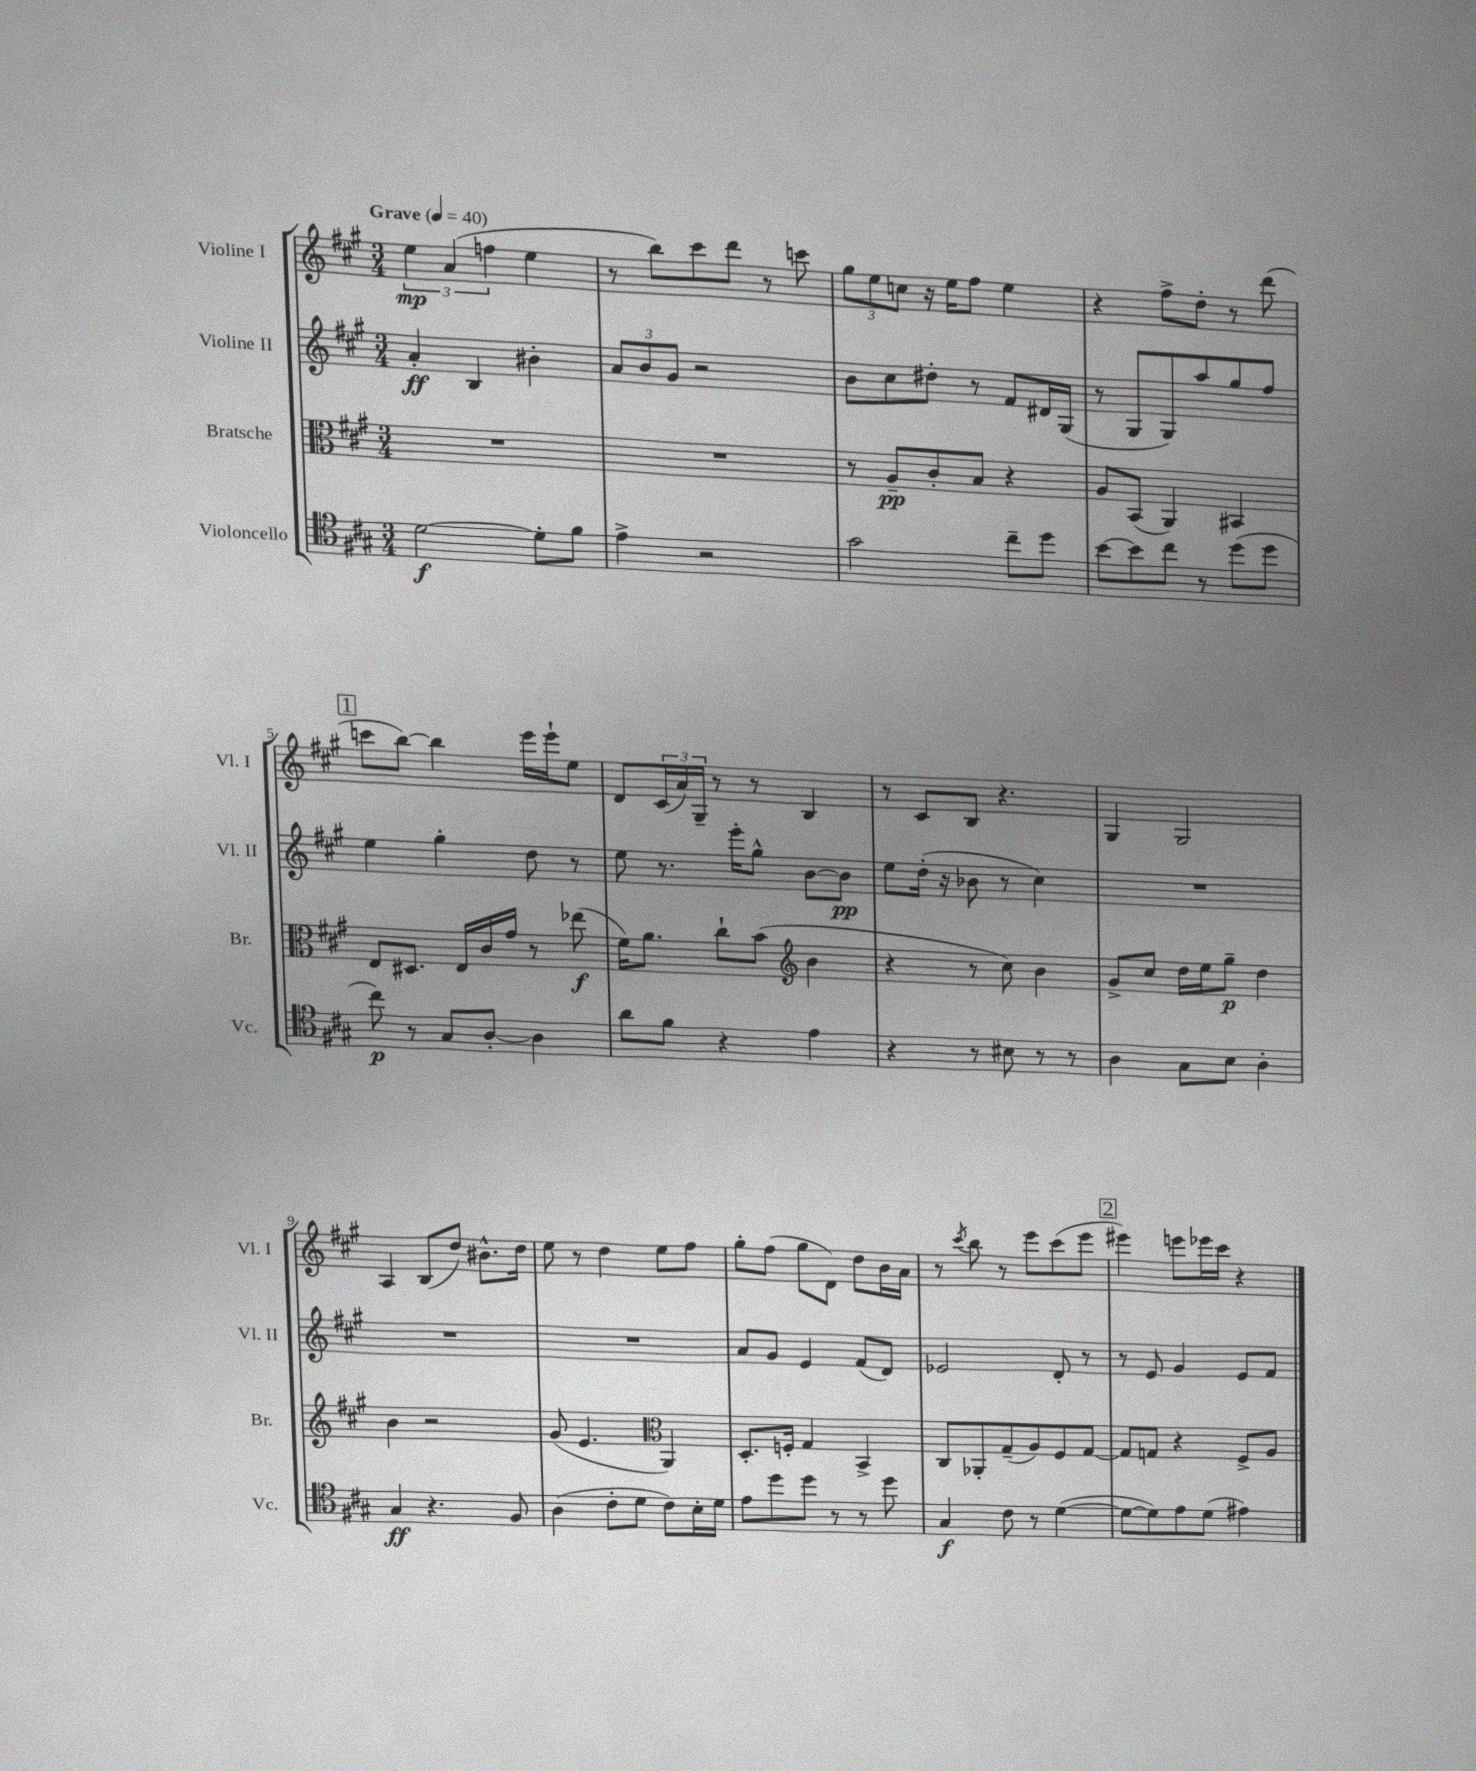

**kern	**kern	**kern	**kern
*staff4	*staff3	*staff2	*staff1
*clefC4	*clefC3	*clefG2	*clefG2
*k[f#c#g#]	*k[f#c#g#]	*k[f#c#g#]	*k[f#c#g#]
*M3/4	*M3/4	*M3/4	*M3/4
*MM40	*MM40	*MM40	*MM40
[2d	2.r	4a'	6ee
.	.	.	(6a
.	.	4B	.
.	.	.	6ff
8d']	.	4b#'	4ee
8f#	.	.	.
=	=	=	=
4e^	2.r	12a	8r
.	.	12b	.
.	.	.	8bb)
.	.	12g#	.
2r	.	2r	8ccc#
.	.	.	8ddd
.	.	.	8r
.	.	.	8ccc
=	=	=	=
2g#	8r	8b	12gg#
.	.	.	12ee
.	8A~	8cc#	.
.	.	.	12cc
.	8c#'	8dd#'	16r
.	.	.	16ee
.	8B	8r	8ff#
8cc#~	4r	8f#	4ee
8dd	.	16d#	.
.	.	(16G#	.
=	=	=	=
[8b	8A	8r	4r
8b]	(8BB	8G#	.
8cc#	4AA)	8G#)	8ff#^
8r	.	8aa	8dd'
(8dd	4BB#	8gg#	8r
8dd	.	8ff#	(8ddd
=	=	=	=
8cc#)	8E	4ee	8ccc
8r	8.D#	.	[8bb)
8G#	.	4gg#'	4bb]
.	16E	.	.
[8A'	16c#	.	.
.	16g#	.	.
4A]	8r	8dd	16eee
.	.	.	16eee`
.	(8ee-	8r	8ee
=	=	=	=
8a	16f#)	8ee	8d
.	8.a	.	.
8f#	.	8.r	(24c#
.	.	.	24a)
.	.	.	24G#~
4r	8cc#`	.	8r
.	.	16eee'	.
.	(8b	8gg#^^	8r
*	*clefG2	*	*
4e	4b	[8b	4B
.	.	8b]	.
=	=	=	=
4r	4r	8ee	8r
.	.	(16dd'	8c#
.	.	16r	.
8r	8r	8b-	8B
8B#	8cc#)	8r	4.r
8r	4b	4cc#)	.
8r	.	.	.
=	=	=	=
4A	8g#^	2.r	4G#
.	8cc#	.	.
8G#	16dd	.	2G#
.	16ee	.	.
8B	8gg#~	.	.
4A'	4dd	.	.
=	=	=	=
4G#	4b	2.r	4A
4.r	2r	.	(8B
.	.	.	8dd)
.	.	.	8.b#^^
8F#	.	.	.
.	.	.	16dd
=	=	=	=
(4A	(8g#	2.r	8ee
.	4.e	.	8r
8c#'	.	.	4dd
8d	.	.	.
*	*clefC3	*	*
8c#)	4AA)	.	8ee
16B'	.	.	8ff#
16d	.	.	.
=	=	=	=
8e	8.D'	8a	8gg#'
8dd	.	8g#	(8ff#
.	16F'	.	.
8dd	4G#	4e	8gg#
8r	.	.	8d)
8r	4BB^	(8f#	8dd
8dd	.	8d)	16b
.	.	.	16a
=	=	=	=
4G#	8C#	2e-	8r
.	.	.	8qccc#
.	8AA-'	.	8bb
8c#	(8G#~	.	8r
8r	8A)	.	8eee
([4d	8F#	8d'	(8ccc#
.	[8G#	8r	8eee
=	=	=	=
8d_	8G#]	8r	4eee#)
8d])	8G	8e	.
8e	4r	4g#	8eee
(8d	.	.	16eee-
.	.	.	16ccc#
4e#)	8F#^	8e	4r
.	8A	8f#	.
==	==	==	==
*-	*-	*-	*-
